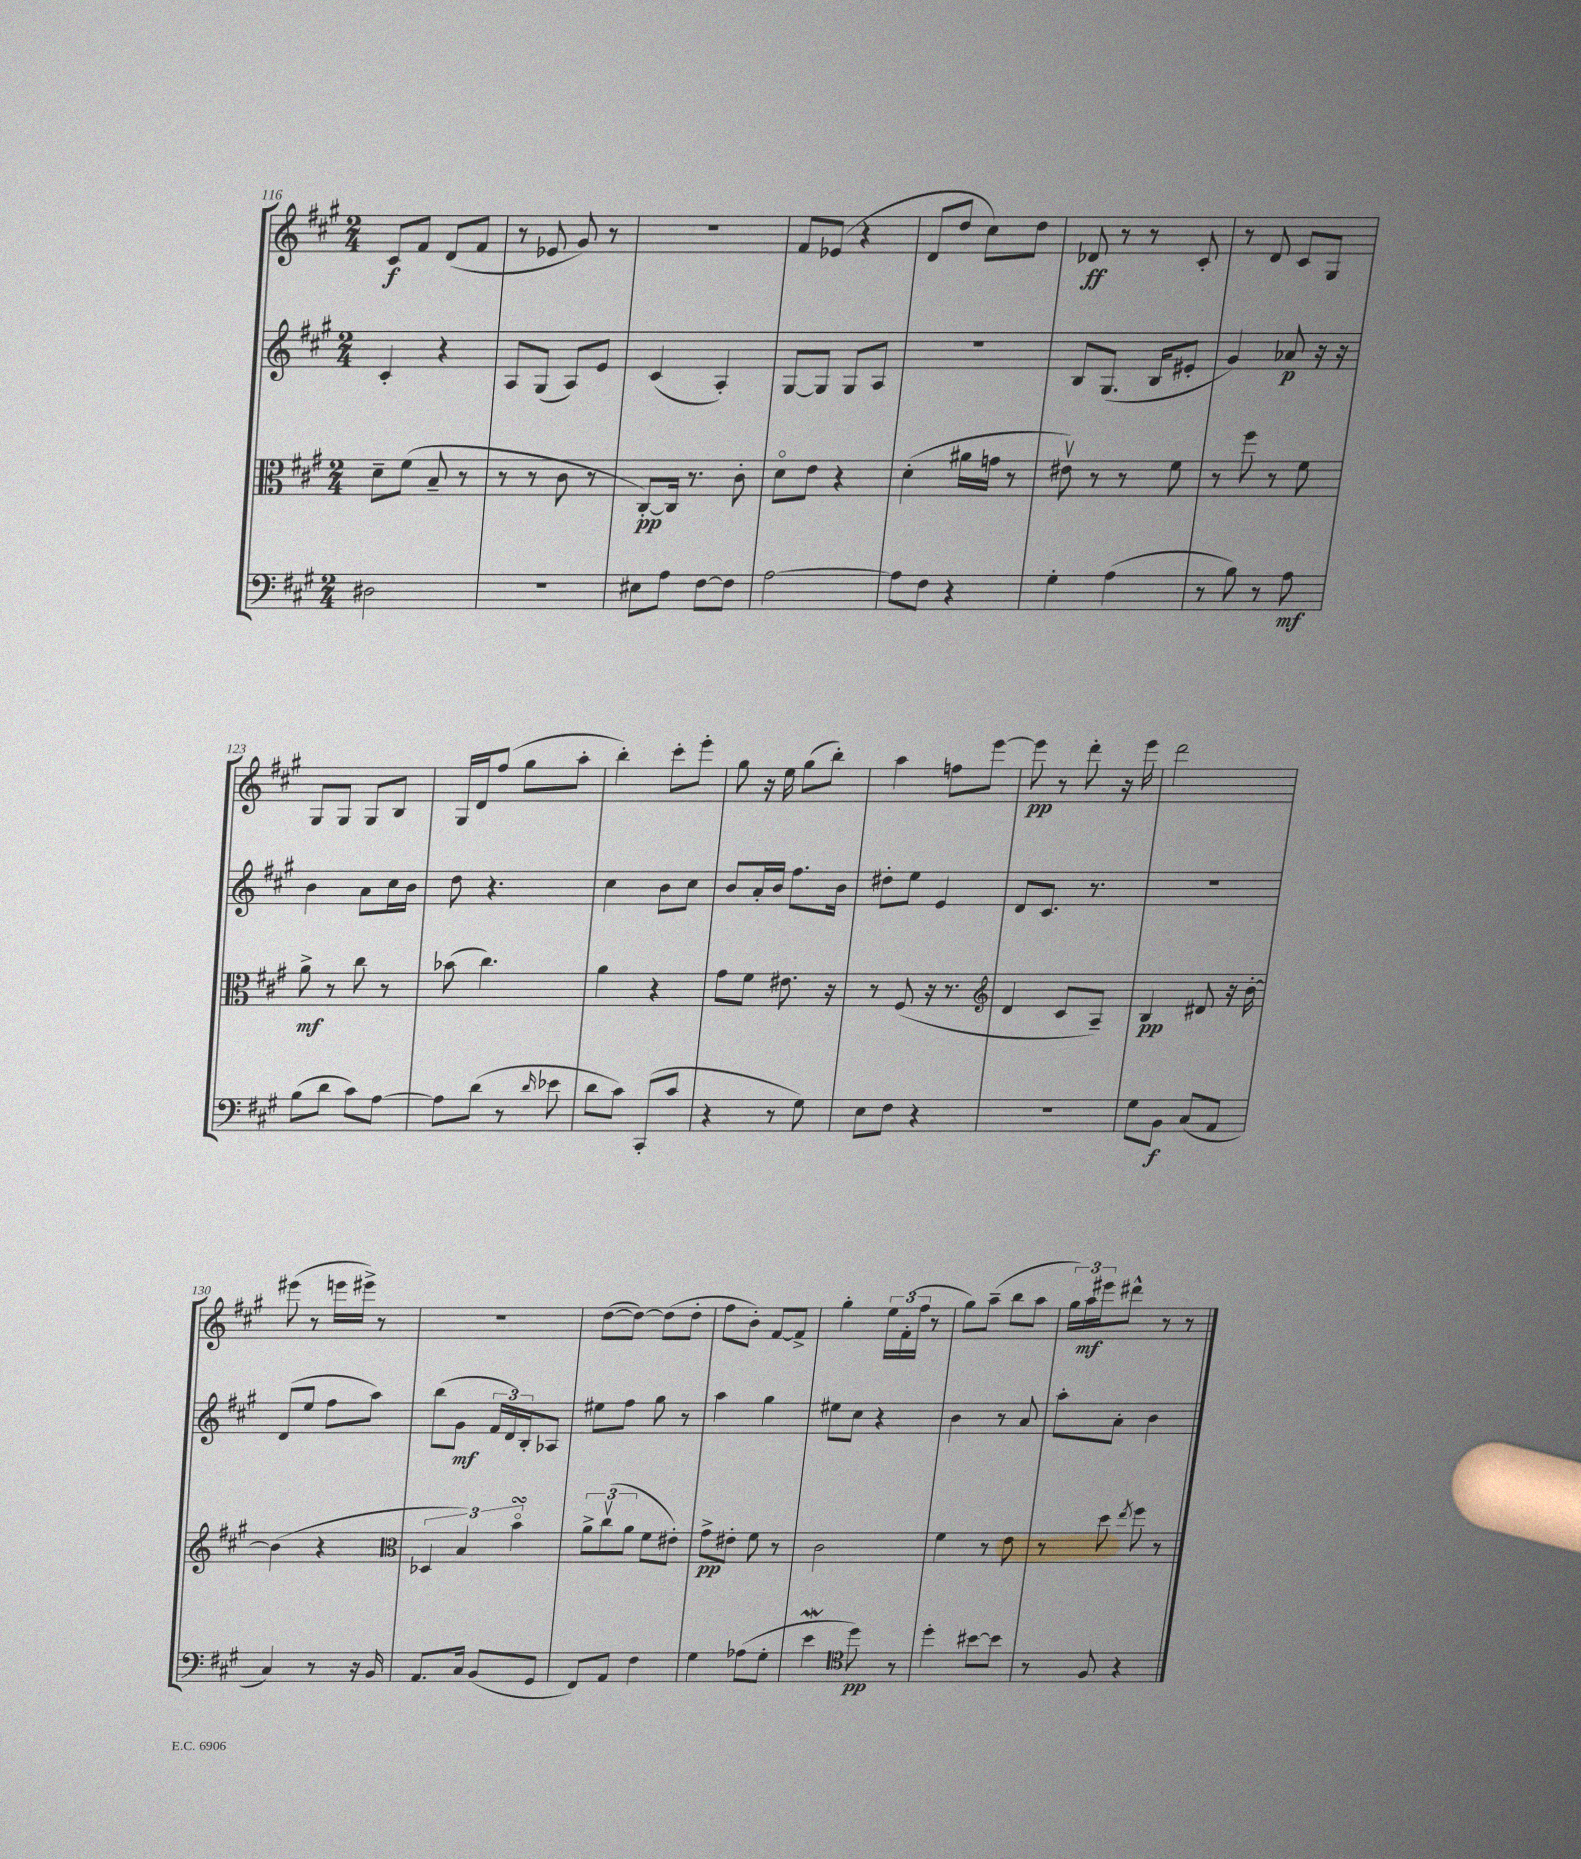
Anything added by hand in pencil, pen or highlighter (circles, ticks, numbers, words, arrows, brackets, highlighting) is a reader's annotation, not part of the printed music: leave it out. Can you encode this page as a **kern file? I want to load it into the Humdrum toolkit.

**kern	**kern	**kern	**kern
*staff4	*staff3	*staff2	*staff1
*clefF4	*clefC3	*clefG2	*clefG2
*k[f#c#g#]	*k[f#c#g#]	*k[f#c#g#]	*k[f#c#g#]
*M2/4	*M2/4	*M2/4	*M2/4
2D#\	8d~\L	4c#'/	8c#/L
.	(8f#\J	.	8f#/J
.	8B~/	4r	(8d/L
.	8r	.	8f#/J
=	=	=	=
2r	8r	8A/L	8r
.	8r	(8G#/J	8e-/
.	8c#\	8A/L)	8g#/)
.	8r	8e/J	8r
=	=	=	=
8E#\L	[8C#'/L)	(4c#/	2r
8A\J	16C#/]Jk	.	.
.	8.r	.	.
[8F#\L	.	4A'/)	.
8F#\]J	8c#'\	.	.
=	=	=	=
[2A\	8do\L	[8G#/L	8f#/L
.	8e\J	8G#/]J	(8e-/J
.	4r	8G#/L	4r
.	.	8A/J	.
=	=	=	=
8A\]L	(4d'\	2r	8d/L
8F#\J	.	.	8dd/J
4r	16a#\LL	.	8cc#\L)
.	16g\JJ	.	.
.	8r	.	8dd\J
=	=	=	=
4G#'\	8e#v\)	8B/L	8d-/
.	8r	(8.G#/J	8r
(4A\	8r	.	8r
.	.	16B/LK	.
.	8f#\	8e#'/J	8c#'/
=	=	=	=
8r	8r	4g#/)	8r
8B\)	8ff#\	.	8d/
8r	8r	8a-/	8c#/L
8A\	8f#\	16r	8G#/J
.	.	16r	.
=	=	=	=
(8B\L	8a^\	4b\	8G#/L
8d\J	8r	.	8G#/J
8c#\L)	8cc#\	8a\L	8G#/L
[8A\J	8r	16cc#\L	8B/J
.	.	16b\JJ	.
=	=	=	=
8A\]L	(8b-\	8dd\	16G#/LL
.	.	.	16d/J
(8d\J	4.cc#\)	4.r	(8ff#/J
8r	.	.	8gg#\L
16qqd/	.	.	.
8e-\	.	.	8aa'\J
=	=	=	=
8d\L	4a\	4cc#\	4bb'\)
8c#\J)	.	.	.
(8CC#'/L	4r	8b\L	8ccc#'\L
8c#/J	.	8cc#\J	8eee'\J
=	=	=	=
4r	8g#\L	8b/L	8gg#\
.	8f#\J	16a'/L	16r
.	.	16b/JJ	16ee\
8r	8.e#\	8.ff#\L	(8gg#\L
8G#\)	.	.	8bb'\J)
.	16r	16b\Jk	.
=	=	=	=
8E\L	8r	8dd#'\L	4aa\
8F#\J	(8F#/	8ee\J	.
4r	16r	4e/	8ff\L
.	8.r	.	.
.	.	.	[8eee\J
=	=	=	=
*	*clefG2	*	*
2r	4d/	8d/L	8eee\]
.	.	8.c#/J	8r
.	8c#/L	.	8ddd'\
.	.	8.r	.
.	8A~/J)	.	16r
.	.	.	16eee\
=	=	=	=
8G#\L	4B/	2r	2ddd\
8BB\J	.	.	.
(8C#/L	8d#/	.	.
8AA/J	16r	.	.
.	[16b'\	.	.
=	=	=	=
4C#/)	(4b\]	(8d/L	(8eee#\
.	.	8ee/J	8r
8r	4r	8ff#\L	16eee\LL
.	.	.	16eee#^\JJ)
16r	.	8aa\J)	8r
16BB/	.	.	.
=	=	=	=
*	*clefC3	*	*
8.AA/L	6D-/	(8bb\L	2r
.	.	8g#\J	.
.	6B/)	.	.
16C#/Jk	.	.	.
(8BB/L	.	24f#/LL	.
.	.	24d/)	.
.	6bo\	24B'/J	.
8GG#/J	.	8A-/J	.
=	=	=	=
8FF#/L)	12a^\L	8ee#\L	([8dd\L
.	(12cc#v\	.	.
8AA/J	.	8ff#\J	8dd\_J)
.	12a\J	.	.
4F#\	8f#\L	8gg#\	(8dd\]L
.	8e#'\J)	8r	8dd'\J
=	=	=	=
4G#\	8g#^\L	4aa\	8ff#\L
.	8e#'\J	.	8b'\J)
(8A-\L	8f#\	4gg#\	[8f#/L
8G#'\J	8r	.	8f#^/]J
=	=	=	=
4e\	2c#\	8ee#\L	4gg#'\
.	.	8cc#\J	.
*clefC4	*	*	*
8dd\)	.	4r	24ee\LL
.	.	.	(24f#'\
.	.	.	24ff#\JJ
8r	.	.	8r
=	=	=	=
4dd'\	4f#\	4b\	8gg#\L)
.	.	.	(8aa~\J
[8b#\L	8r	8r	8bb\L
8b#\]J	8e\	8a/	8aa\J
=	=	=	=
8r	8r	8aa'\L	24gg#\LL)
.	.	.	24aa\
.	.	.	24eee#\J
8F#/	8dd\	8a'\J	8ddd#^^\J
.	8qee/	.	.
4r	8ff#\	4b\	8r
.	8r	.	8r
==	==	==	==
*-	*-	*-	*-
